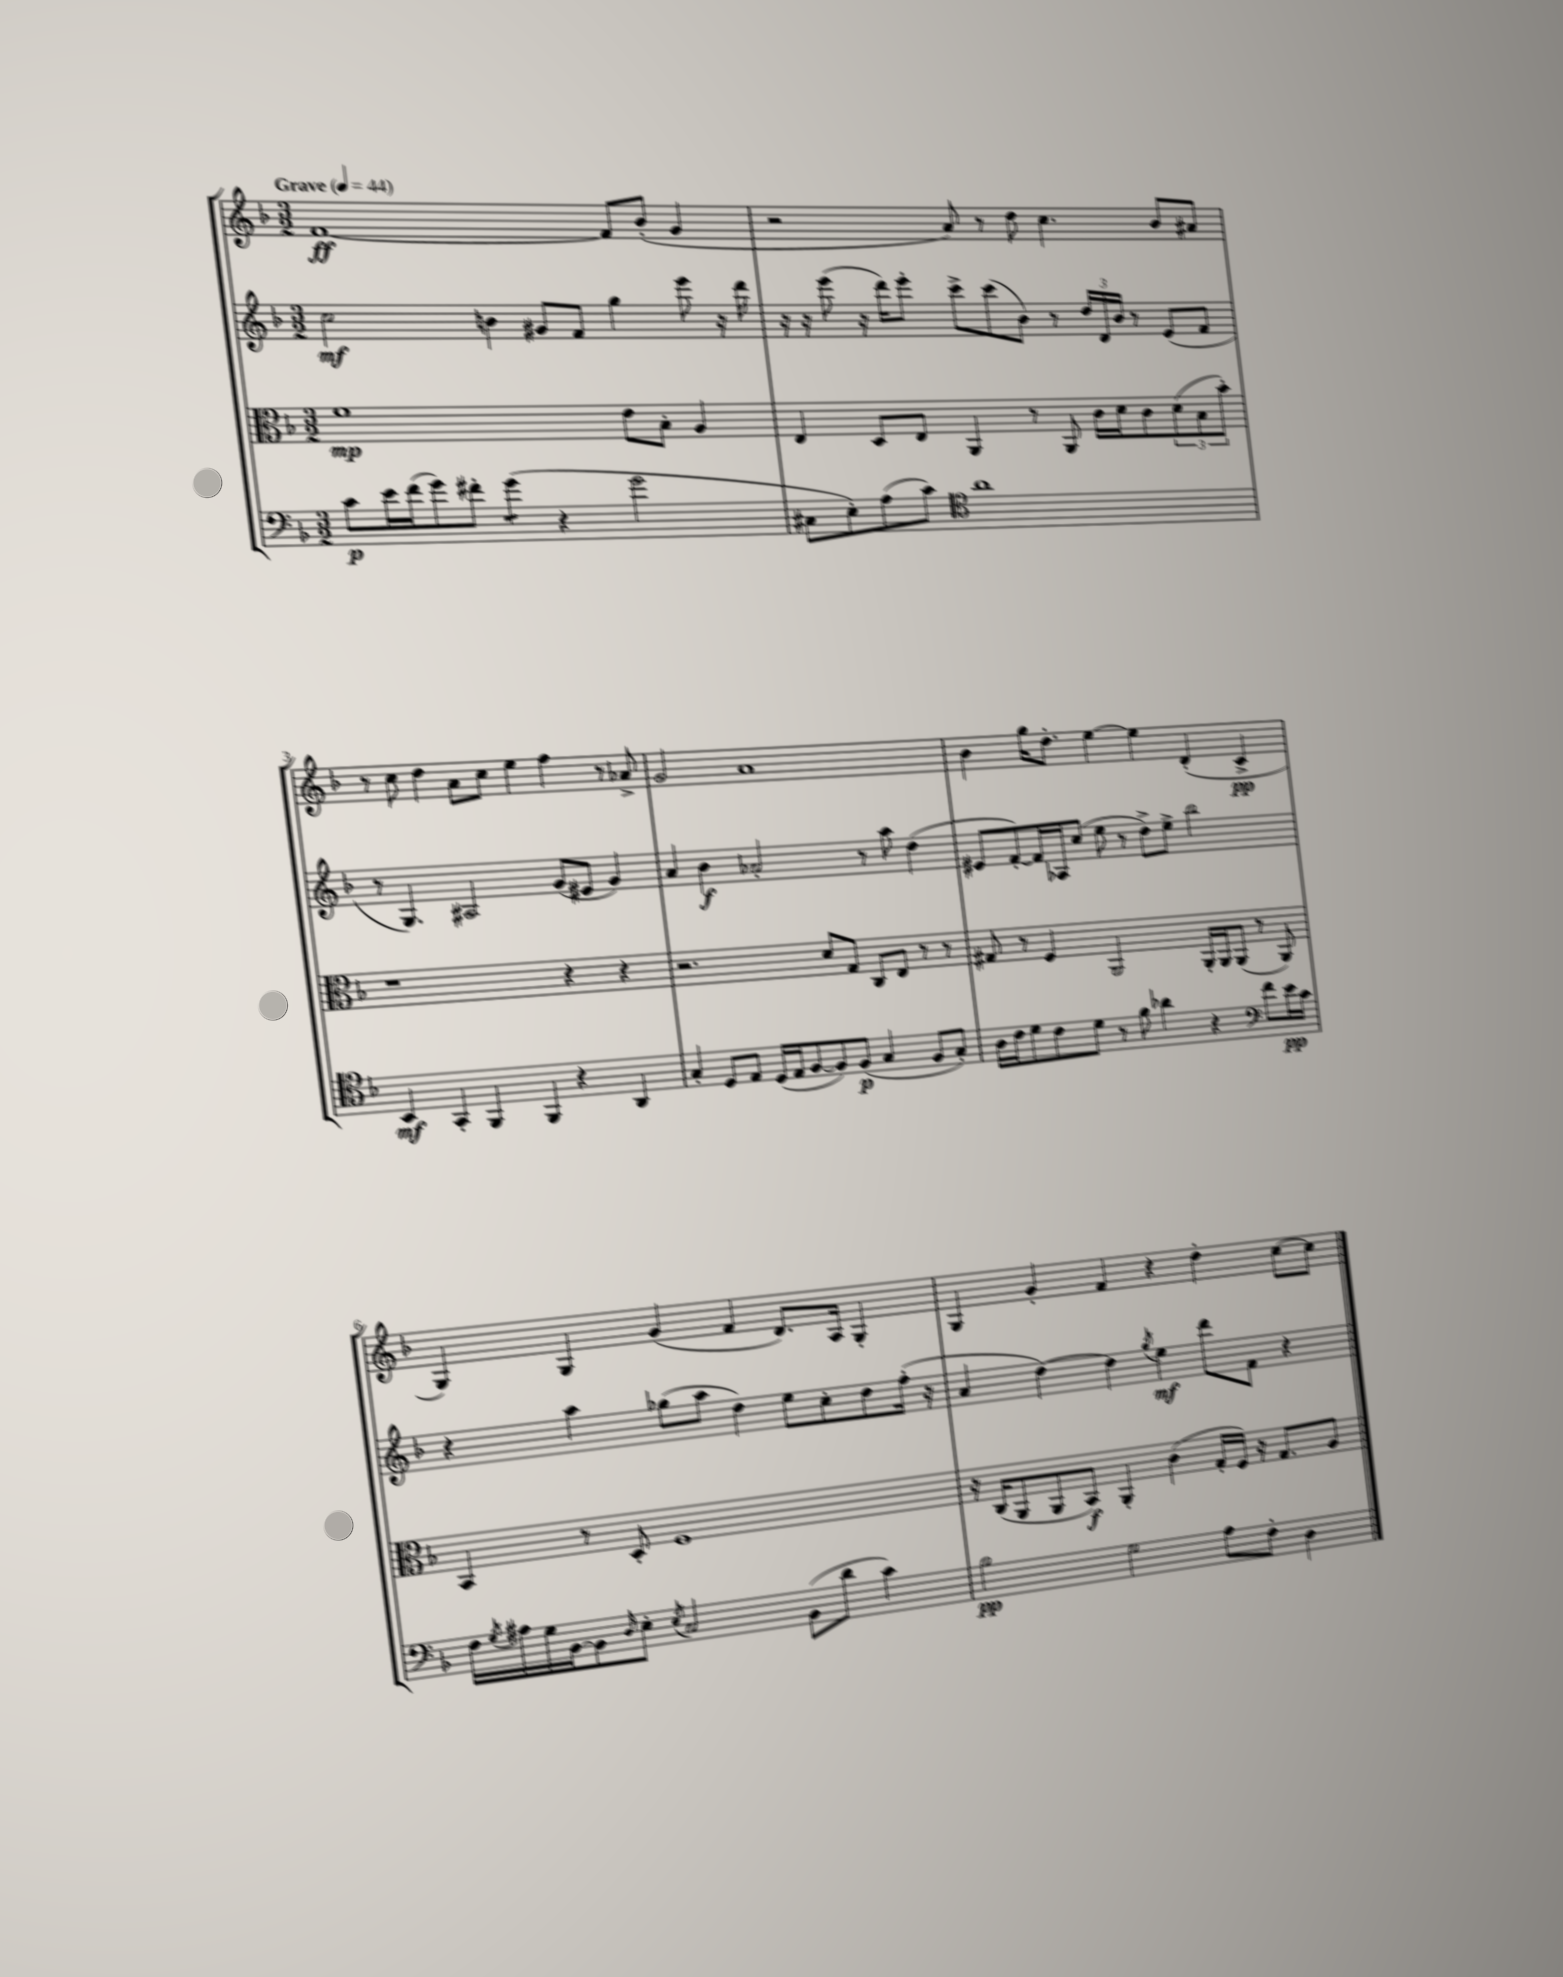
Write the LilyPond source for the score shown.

<<
\new StaffGroup <<
\new Staff = "s0" {
    \clef treble \key f \major \numericTimeSignature \time 3/2 \tempo "Grave" 4 = 44
    f'1~\ff f'8 bes'8-.( g'4 |
    r2 a'8) r8 d''8 c''4. bes'8 ais'8 |
    r8 c''8 d''4 a'8 c''8 e''4 f''4 r8 aes'8-> |
    g'2 a'1 |
    bes'4 g''16 d''8.-. e''4~ e''4 d'4-.( c'4->\pp |
    g4) g4 g'4( f'4 d'8.) a16 g4-. |
    g4 g'4-. f'4 r4 d''4-. c''8~ c''8 \bar "|." |
}
\new Staff = "s1" {
    \clef treble \key f \major \numericTimeSignature \time 3/2
    c''2\mf b'4 gis'8 f'8 g''4 e'''8 r16 d'''16 |
    r16 r16 e'''8( r16 d'''16) e'''8-. c'''8-> c'''8( bes'8) r8 \tuplet 3/2 { d''16 d'16 bes'16 } r8 e'8( f'8 |
    r8 g4.) ais2 g'8( eis'8 g'4) |
    a'4 bes'4\f aes'2-. r8 a''8 d''4( |
    eis'8 f'8~-.) f'16 aes16 c''8( e''8 r8 d''8->) e''8-> bes''2 |
    r4 a''4 ges''8( a''8 d''4) e''8 c''8-. d''8 f''16-.( r16 |
    a'4 d''4~) d''4 \acciaccatura { g''8 } e''4\mf d'''8 f'8 r4 \bar "|." |
}
\new Staff = "s2" {
    \clef alto \key f \major \numericTimeSignature \time 3/2
    f'1\mp e'8 bes8-. a4 |
    e4 d8 e8 a,4 r8 a,8 c'16 d'16 c'8 \tuplet 3/2 { d'8( bes8 bes'8-.) } |
    r1 r4 r4 |
    r2. d'8 g8 c8 e8 r8 r8 |
    gis8 r8 f4 a,2 a,16-. a,16 a,8( r8 a,8) |
    bes,4 r8 d8-. f1 |
    r16 c16( a,8 a,8 bes,8\f) a,4-. c'4( g16-. f16) r16 g8. a8 \bar "|." |
}
\new Staff = "s3" {
    \clef bass \key f \major \numericTimeSignature \time 3/2
    c'8\p e'16 f'16( g'8) fis'8-. g'4:8( r4 g'2 |
    cis8 e8-.) a8( c'8) \clef tenor a'1 |
    bes,4\mf g,4-. f,4 f,4 r4 a,4 |
    g4-. d8 e8 d16( e16 f8~ f8) f8\p( g4 f8 g8-.) |
    a16 c'16 d'8 c'8 d'8 r8 f'8 aes'4 r4 \clef bass f'8 e'16\pp c'16 |
    f16 \acciaccatura { g8 } ais16 g16 bes,16~ bes,8 \grace { d16 } e8-. \acciaccatura { e8 } c2 bes,8( d'8 c'4) |
    bes2\pp g2 a8 f8-. d4 \bar "|." |
}
>>
>>
